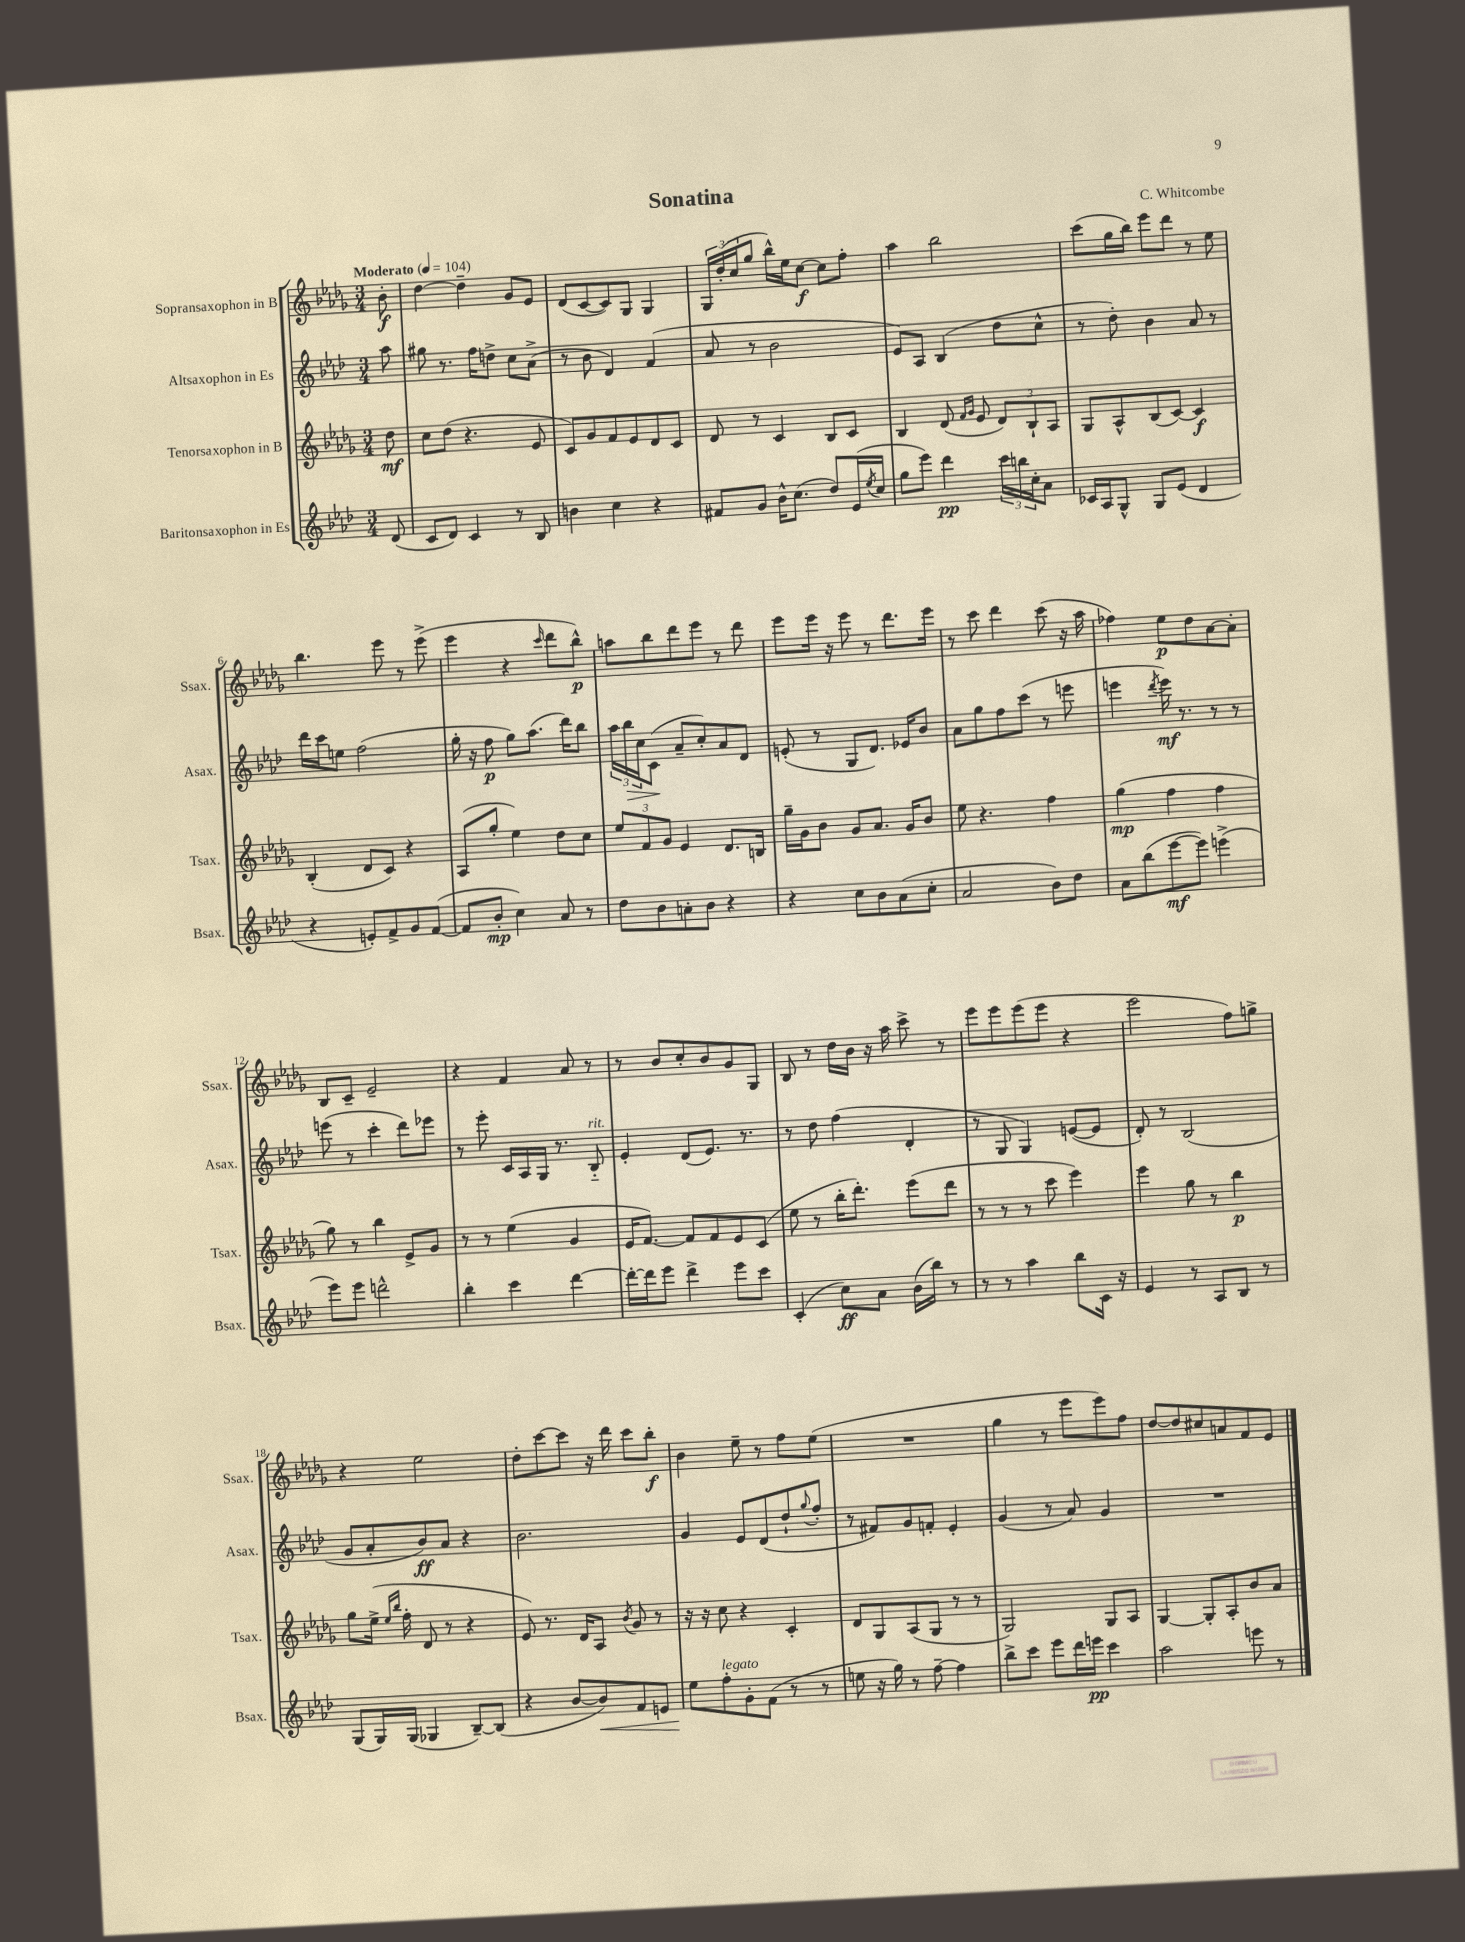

**kern	**kern	**kern	**kern
*staff4	*staff3	*staff2	*staff1
*clefG2	*clefG2	*clefG2	*clefG2
*k[b-e-a-d-]	*k[b-e-a-d-g-]	*k[b-e-a-d-]	*k[b-e-a-d-g-]
*M3/4	*M3/4	*M3/4	*M3/4
*MM104	*MM104	*MM104	*MM104
(8d-	8dd-	8aa-	8b-'
=	=	=	=
8c	8cc	8gg#	[4dd-
8d-)	(8dd-	8.r	.
4c	4.r	.	4dd-~]
.	.	16ff	.
.	.	8dd^	.
8r	.	8cc	8g-
8B-	8e-	(8a-^	8e-
=	=	=	=
4b	8c)	8r	(8d-
.	8g-	8b-	[8c
4cc	8f	4d-)	8c])
.	8e-	.	8G-
4r	8d-	(4f	4G-
.	8c	.	.
=	=	=	=
8f#	8d-	8a-	24G-
.	.	.	(24dd-'
.	.	.	24cc
8g	8r	8r	8gg-
16b-^^	4c	2b-	16bb-^^)
(8.cc	.	.	16ee-
.	.	.	[8cc
8dd-)	8B-	.	8cc]
(16e-	8c	.	8ff'
8qee-	.	.	.
16cc	.	.	.
=	=	=	=
8gg	4B-	8e-)	4aa-
8eee-)	.	8A-	.
4ddd-	(8d-	(4B-	2bb-
.	16qqf	.	.
.	16qqg-	.	.
.	8e-	.	.
24ccc	12d-)	8dd-	.
24bb	.	.	.
24cc'	12B-`	.	.
8a-	.	8cc^^	.
.	12A-	.	.
=	=	=	=
16c-	8G-	8r	(8ccc
16A-	.	.	.
8G^^	8A-^^	8dd-')	16gg-
.	.	.	16bb-)
8G	(8B-	4b-	8eee-
(8e-	[8c)	.	8ddd-
4d-	4c]	8a-	8r
.	.	8r	8ee-
=	=	=	=
4r	(4B-'	16ddd-	4.bb-
.	.	16ccc	.
.	.	8ee	.
8e')	8d-	(2ff	.
8f^	8c)	.	8eee-
8g	4r	.	8r
([8f	.	.	(8eee-^
=	=	=	=
8f]	(8A-	16gg'	4eee-
.	.	16r	.
8b-'	8gg-'	8ff	.
4cc)	4ee-)	8gg)	4r
.	.	(8.aa-	.
.	.	.	16qqccc
8a-	8dd-	.	8ddd-
.	.	16ddd-)	.
8r	8cc	8bb-	8bb-^^)
=	=	=	=
8dd-	12ee-	24aa-	8aa
.	.	24bb-	.
.	12f	24cc	.
8b-	.	(8c	8bb-
.	12g-	.	.
8a'	4e-	8a-~	8ddd-
8b-	.	8cc')	8eee-
4r	8.d-	8a-	8r
.	.	8d-	8ddd-
.	16B	.	.
=	=	=	=
4r	16gg-~	(8e'	8eee-
.	16g-	.	.
.	8b-	8r	16eee-
.	.	.	16r
8cc	8g-	8G	8eee-
8b-	8.a-	8.d-)	8r
(8a-	.	.	8.ddd-
.	16g-	16e-	.
8cc'	8b-	8b-	.
.	.	.	16eee-
=	=	=	=
2a-	8ee-	8a-	8r
.	4.r	8gg	8ccc
.	.	8ff	4ddd-
.	.	(8ccc	.
8b-)	4ff	8r	(8ccc
8dd-	.	8eee	16r
.	.	.	16aa-
=	=	=	=
8a-	(4gg-	4eee	4ff-)
(8bb-	.	.	.
.	.	8qddd-	.
[8eee-	4ff	16eee)	8ee-
.	.	8.r	.
8eee-])	.	.	8dd-
(4eee^	4ff	8r	[8a-
.	.	8r	8a-']
=	=	=	=
8eee-)	8gg-)	(8eee	8B-
8eee-	8r	8r	8c~
2ddd^^	4bb-	4ccc'	2e-~
.	8e-^	8ddd-)	.
.	8g-	8eee-	.
=	=	=	=
4bb-'	8r	8r	4r
.	8r	8eee-'	.
4ccc	(4ee-	16c	4f
.	.	16A-	.
.	.	16G	.
.	.	8.r	.
[4ddd-	4g-	.	8a-
.	.	8B-'~	8r
=	=	=	=
16ddd-'_	16e-	4e-'	8r
16ddd-]	[8.f)	.	.
8eee-	.	.	8b-
4ddd-^	8f]	(8d-	8cc'
.	8f	8.e-)	8b-
8eee-	8e-	.	8g-
.	.	8.r	.
8ccc	(8c	.	8G-
=	=	=	=
(4c'	8ee-	8r	8B-
.	8r	8dd-	8r
8cc)	16bb-'	(4ff	16dd-
.	8.ddd-')	.	16b-
8a-	.	.	16r
.	.	.	16aa-
(16b-	(8eee-	4d-'	8ccc^
16bb-)	.	.	.
8r	8ddd-	.	8r
=	=	=	=
8r	8r	8r	8eee-
8r	8r	8G	8eee-
4aa-	8r	4G)	(8eee-
.	8ccc	.	8eee-
8bb-	4eee-)	([8e	4r
16c	.	8e]	.
16r	.	.	.
=	=	=	=
4e-	4eee-	8d-')	2eee-
.	.	8r	.
8r	8gg-	(2B-	.
8A-	8r	.	.
8B-	4bb-	.	8ff)
8r	.	.	8gg^
=	=	=	=
(8G	8gg-	8g	4r
16G)	(16ee-^	8a-'	.
.	16qqee-	.	.
.	16qqbb-	.	.
(16G	16ff'	.	.
4G-	8d-	8b-)	2ee-
.	8r	8a-	.
[8B-~)	4r	4r	.
(8B-]	.	.	.
=	=	=	=
4r	8e-)	2.b-	8dd-'
.	8.r	.	[8ccc
[8b-	.	.	8ccc]
.	16d-	.	.
8b-])	8A-	.	16r
.	.	.	16ddd-
.	8qb-	.	.
8f	8g-	.	8ccc
8e	8r	.	8bb-'
=	=	=	=
8ee-	16r	4g	4b-
.	16r	.	.
8ff'	8cc	.	.
8g'	4r	8e-	8ee-~
(8f	.	(8d-	8r
8r	4c'	8dd-`	8ff
.	.	8qqgg	.
8r	.	8ff'	(8ee-
=	=	=	=
8ee	8d-	8r	2.r
16r	8G-	8f#)	.
16gg)	.	.	.
8r	(8A-	8g	.
[8ff~	8G-	8f'	.
4ff]	8r	4e-'	.
.	8r	.	.
=	=	=	=
8bb-^	2G-)	(4g	4gg-
8ccc	.	.	.
8eee-	.	8r	8r
16ddd-	.	8a-)	8eee-
16eee	.	.	.
4ccc	8G-	4g	8eee-)
.	8A-	.	8ff
=	=	=	=
2aa-	[4G-	2.r	[8dd-
.	.	.	8dd-]
.	8G-']	.	8cc#
.	8A-'	.	8a
8eee	8b-	.	8f
8r	8a-	.	8e-
==	==	==	==
*-	*-	*-	*-
